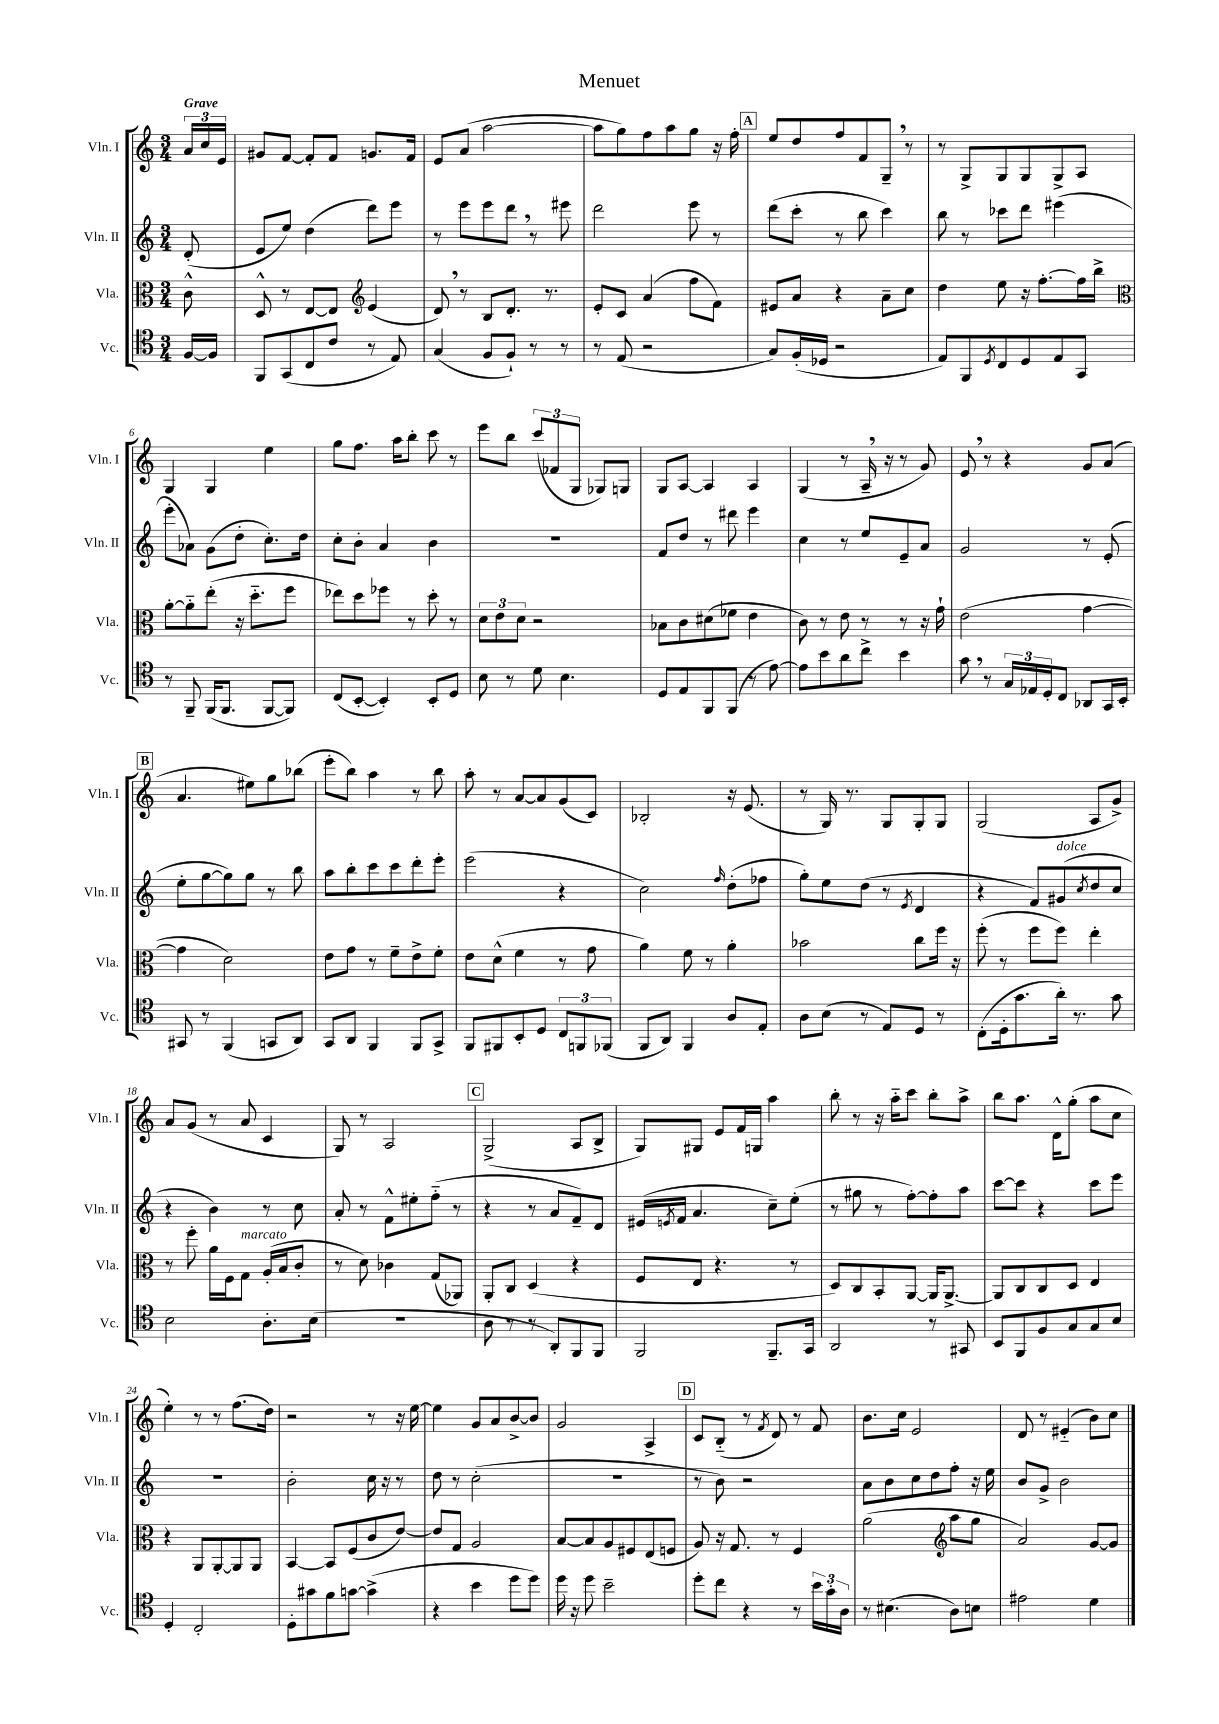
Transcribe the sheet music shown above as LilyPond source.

\header { title = "Menuet" }
<<
\new StaffGroup <<
\new Staff = "s0" \with { instrumentName = "Vln. I" shortInstrumentName = "Vln. I" } {
    \clef treble \key c \major \numericTimeSignature \time 3/4 \partial 8 \tempo "Grave"
    \tuplet 3/2 { a'16 c''16 e'16 } |
    gis'8 f'8~ f'8-. f'8 g'8. f'16 |
    e'8 a'8( a''2~ |
    a''8 g''8) f''8 a''8 g''8 r16 f''16-. |
    \mark \markup { \box "A" } e''8 d''8 f''8 f'8 g8-- \breathe r8 |
    r8 g8-> g8 g8 g8-> a8 |
    g4 g4 e''4 |
    g''8 f''8. a''16 b''8-. c'''8 r8 |
    e'''8 b''8 \tuplet 3/2 { c'''8( fes'8 g8 } ges8) g8 |
    g8 a8~ a4 a4 |
    g4( r8 a16-- \breathe r16 r8 g'8) |
    e'8 \breathe r8 r4 g'8 a'8( |
    \mark \markup { \box "B" } a'4. eis''8) g''8 bes''8( |
    e'''8-. b''8) a''4 r8 b''8 |
    a''8-. r8 a'8~ a'8 g'8( c'8) |
    bes2-. r16 e'8.( |
    r8 g16) r8. g8 g8-. g8 |
    g2( a8 g'8->) |
    a'8 g'8( r8 a'8 c'4 |
    g8) r8 a2 |
    \mark \markup { \box "C" } g2->( a8 b8-> |
    g8) gis8 e'8 f'16 g16 a''4 |
    b''8-. r8 r16 a''16-_ c'''8 b''8-. a''8-> |
    b''8 a''8. d'16-^ g''8-.( a''8 c''8 |
    e''4-.) r8 r8 f''8.( d''16) |
    r2 r8 r16 e''16~ |
    e''4 g'8 a'8 b'8~-> b'8 |
    g'2 a4-> |
    \mark \markup { \box "D" } c'8 b8-_( r8 \acciaccatura { f'8 } d'8) r8 f'8 |
    b'8. c''16 e'2 |
    d'8 r8 eis'4-_( b'8) c''8 \bar "|." |
}
\new Staff = "s1" \with { instrumentName = "Vln. II" shortInstrumentName = "Vln. II" } {
    \clef treble \key c \major \numericTimeSignature \time 3/4 \partial 8
    d'8-.( |
    e'8 e''8) d''4( d'''8) e'''8 |
    r8 e'''8 e'''8 d'''8 \breathe r8 eis'''8 |
    d'''2 e'''8 r8 |
    \mark \markup { \box "A" } d'''8( c'''8-. r8 b''8 c'''4) |
    b''8 r8 ces'''8 d'''8 eis'''4( |
    e'''8-. aes'8) g'8( d''8-. c''8.-.) d''16 |
    c''8-. b'8-. a'4 b'4 |
    R2. |
    f'8 d''8 r8 dis'''8 e'''4 |
    c''4 r8 e''8 e'8-- a'8 |
    g'2 r8 e'8-.( |
    \mark \markup { \box "B" } e''8-. g''8~ g''8) g''8 r8 b''8 |
    a''8 b''8-. c'''8 c'''8 d'''8-. e'''8-. |
    e'''2( r4 |
    c''2) \grace { f''16 } d''8-.( fes''8 |
    g''8-.) e''8 d''8( r8 \acciaccatura { e'8 } d'4 |
    r4 f'8) gis'8^\markup { \italic "dolce" }( \acciaccatura { c''8 } d''8 c''8 |
    r4 b'4) r8 c''8 |
    a'8-. r8 f'8-^ eis''8-. f''8-_( r8 |
    \mark \markup { \box "C" } r4 r8 a'8 f'8--) d'8 |
    eis'16( \acciaccatura { e'8 } f'16 a'4. c''8--) e''8-.( |
    r8 gis''8 r8 f''8~-.) f''8-. a''8 |
    c'''8~ c'''8 r4 c'''8 e'''8 |
    R2. |
    b'2-. c''16 r16 r8 |
    d''8 r8 c''2-.( |
    R2. |
    \mark \markup { \box "D" } r8 b'8) r2 |
    a'8 b'8 c''8 d''8 f''8-. r16 e''16 |
    b'8 g'8-> b'2 \bar "|." |
}
\new Staff = "s2" \with { instrumentName = "Vla." shortInstrumentName = "Vla." } {
    \clef alto \key c \major \numericTimeSignature \time 3/4 \partial 8
    c'8-^ |
    d8-^ r8 e8~ e8 \clef treble e'4( |
    d'8) \breathe r8 b8 d'8.-. r8. |
    e'8-. c'8 a'4( f''8 f'8) |
    \mark \markup { \box "A" } eis'8 a'8 r4 a'8-- c''8 |
    d''4 e''8 r16 f''8.~-. f''16 b''16-> |
    \clef alto a'8~-. a'8-_ e''8-.( r16 d''8.-_ f''8 |
    ees''8) d''8 fes''8 r8 d''8-. r8 |
    \tuplet 3/2 { d'8 e'8 d'8 } r2 |
    bes8 c'8 dis'8( fes'8 e'4 |
    c'8) r8 e'8 r8 r8 r16 g'16-! |
    e'2( g'4~ |
    \mark \markup { \box "B" } g'4 d'2) |
    e'8 g'8 r8 f'8-- e'8-> f'8-. |
    e'8 d'8-^( f'4 r8 g'8 |
    a'4) f'8 r8 a'4-. |
    bes'2 c''8 f''16 r16 |
    f''8-.( r8 f''8 f''8) e''4-. |
    r8 f''8-. a'16 f16 g8^\markup { \italic "marcato" } a16-.( b16 c'8-. |
    r8 d'8) ces'4 g8( aes,8) |
    \mark \markup { \box "C" } a,8-. c8 d4( r4 |
    f8 e8 r4. r8 |
    d8) c8 b,8-. a,8~ a,16 a,8.~-> |
    a,8 c8 c8 d8 e4 |
    r4 a,8 a,8~-. a,8 a,8 |
    b,4~ b,8 f8( c'8 e'8~) |
    e'8 g8 a2 |
    b8~ b8 a8 fis8 e8( f8 |
    \mark \markup { \box "D" } a8) r16 g8. r8 f4 |
    a'2( \clef treble a''8 g''8 |
    a'2) g'8~ g'8 \bar "|." |
}
\new Staff = "s3" \with { instrumentName = "Vc." shortInstrumentName = "Vc." } {
    \clef tenor \key c \major \numericTimeSignature \time 3/4 \partial 8
    f16~ f16 |
    f,8 g,8( c8 c'8 r8 e8) |
    g4( f8 f8-!) r8 r8 |
    r8 e8( r2 |
    \mark \markup { \box "A" } g8) f16-.( des16 r2 |
    e8) f,8 \acciaccatura { d8 } c8 d8 e8 g,8 |
    r8 f,8-- f,16( f,8. f,8~ f,8) |
    c8( b,8~-. b,4-.) b,8-. d8 |
    b8 r8 d'8 b4. |
    d8 e8 f,8 f,8( r8 e'8~) |
    e'8 b'8 a'8 c''8-> b'4 |
    g'8 \breathe r8 \tuplet 3/2 { g16 ees16 d16-. } c8 aes,8 g,16 b,16-. |
    \mark \markup { \box "B" } gis,8 r8 f,4( g,8 a,8) |
    g,8 a,8 f,4 f,8 g,8-> |
    f,8 fis,8 b,8-. d8 \tuplet 3/2 { c8 f,8 fes,8( } |
    f,8 a,8) f,4 a8 e8-. |
    a8 b8( r8 e8) d8 r8 |
    c8-.( d16-. g'8. a'16-.) r8. g'8 |
    b2 a8.-. b16( |
    R2. |
    \mark \markup { \box "C" } a8 r8 r8 a,8-.) f,8 f,8 |
    f,2 f,8.-- g,16 |
    a,2 r8 gis,8 |
    b,8 f,8 f8 g8 g8 b8 |
    d4-. c2-. |
    d8-. gis'8 f'8 g'8~ g'4->( |
    r4 b'4 d''8 d''8) |
    d''16 r16 d''8 b'2-- |
    \mark \markup { \box "D" } d''8-. c''8 r4 r8 \tuplet 3/2 { b'16 g'16-. a16 } |
    r8 bis4.( a8) b8 |
    eis'2 d'4 \bar "|." |
}
>>
>>
